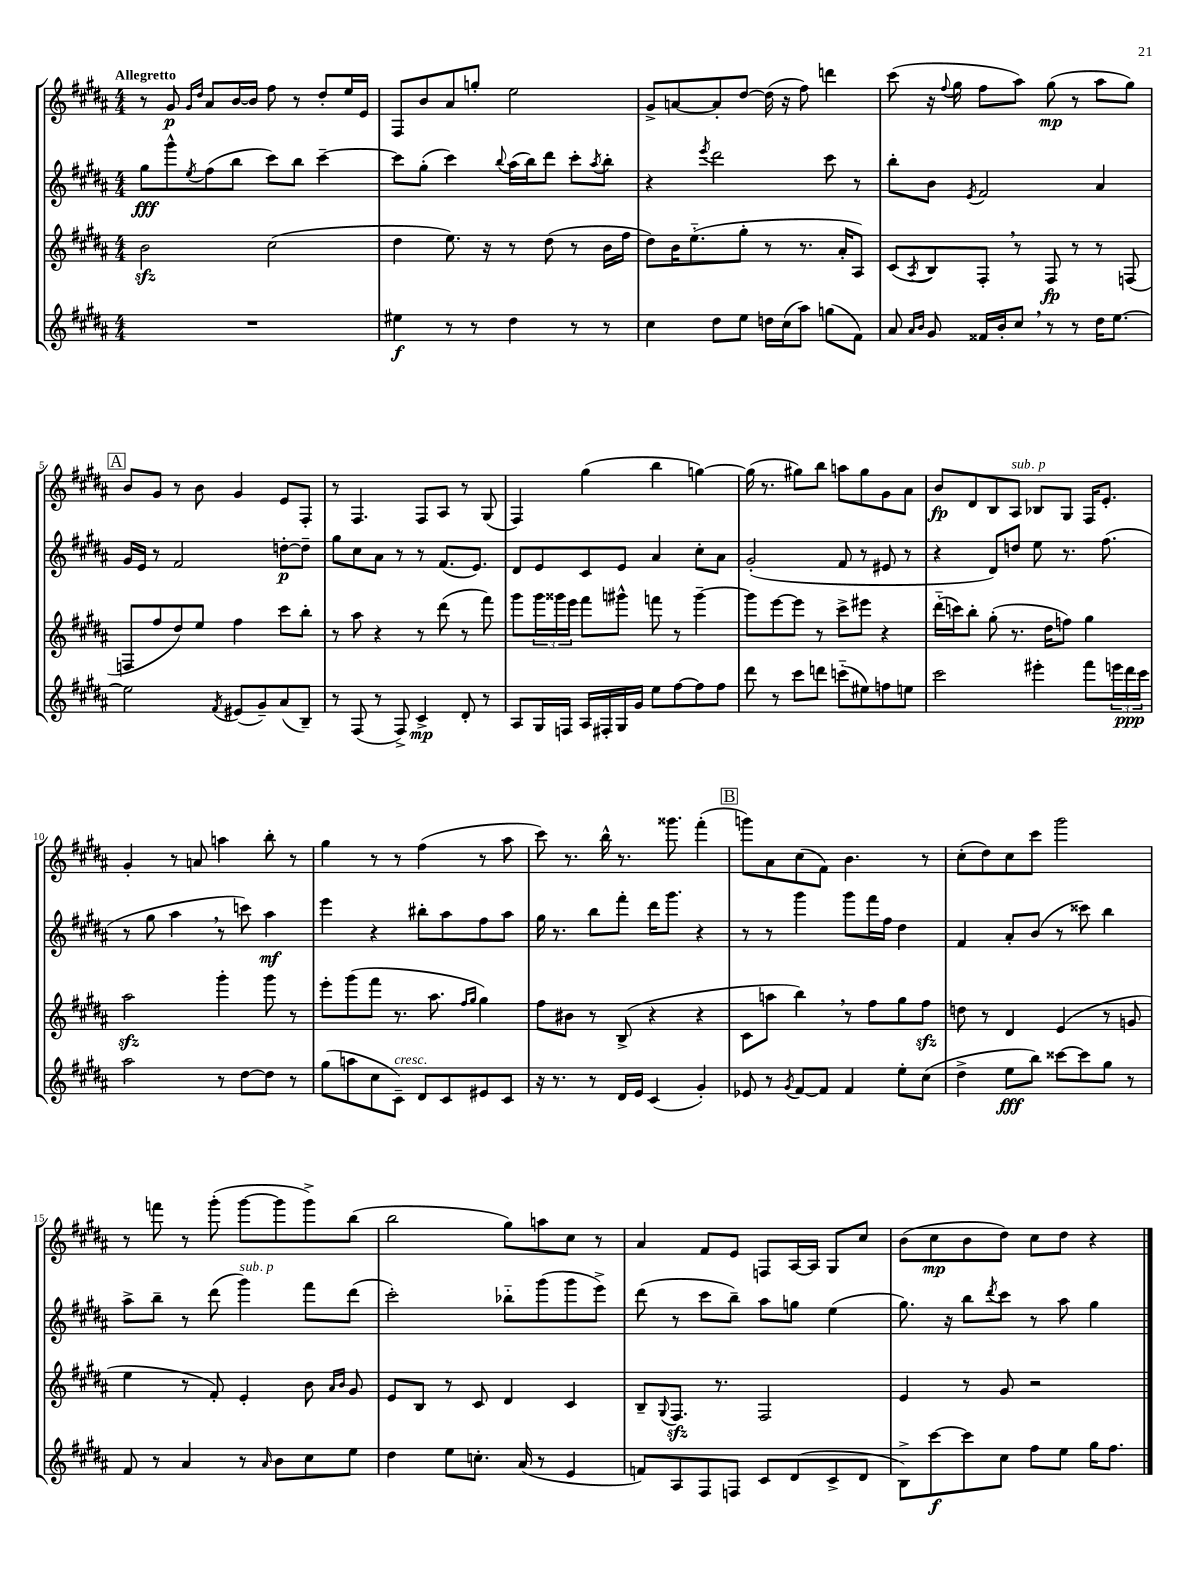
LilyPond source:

<<
\new StaffGroup <<
\new Staff = "s0" {
    \clef treble \key b \major \numericTimeSignature \time 4/4 \tempo "Allegretto"
    r8 gis'8\p \grace { gis'16 dis''16 } ais'8 b'16~ b'16 fis''8 r8 dis''8-. e''16 e'16 |
    fis8 b'8 ais'8 g''8-. e''2 |
    gis'8-> a'8~ a'8-. dis''8~ dis''16( r16 fis''8) d'''4 |
    cis'''8( r16 \appoggiatura { fis''8 } gis''16 fis''8 ais''8) gis''8\mp( r8 ais''8 gis''8) |
    \mark \markup { \box "A" } b'8 gis'8 r8 b'8 gis'4 e'8 fis8-. |
    r8 fis4. fis8 ais8 r8 gis8( |
    fis4) gis''4( b''4 g''4~) |
    g''16( r8. gis''8) b''8 a''8 gis''8 gis'8 ais'8 |
    b'8\fp dis'8 b8 ais8^\markup { \italic "sub. p" } bes8 gis8 fis16 e'8.-. |
    gis'4-. r8 a'8 a''4 b''8-. r8 |
    gis''4 r8 r8 fis''4( r8 ais''8 |
    cis'''8) r8. b''16-^ r8. gisis'''8. fis'''4-.( |
    \mark \markup { \box "B" } g'''8) ais'8 cis''8( fis'8) b'4. r8 |
    cis''8-.( dis''8) cis''8 cis'''8 gis'''2 |
    r8 f'''8 r8 gis'''8-.( gis'''8~ gis'''8 gis'''8->) b''8( |
    b''2 gis''8) a''8 cis''8 r8 |
    ais'4 fis'8 e'8 f8 ais16~ ais16 gis8 cis''8 |
    b'8( cis''8\mp b'8 dis''8) cis''8 dis''8 r4 \bar "|." |
}
\new Staff = "s1" {
    \clef treble \key b \major \numericTimeSignature \time 4/4
    gis''8\fff gis'''8-^ \acciaccatura { e''8 } fis''8( b''8 cis'''8) b''8 cis'''4~-- |
    cis'''8 gis''8-.( cis'''4) \appoggiatura { b''8 } ais''16( b''16) dis'''8 cis'''8-. \acciaccatura { ais''8 } b''8-. |
    r4 \acciaccatura { e'''8 } dis'''2 cis'''8 r8 |
    b''8-. b'8 \acciaccatura { e'8 } fis'2 ais'4 |
    \mark \markup { \box "A" } gis'16 e'16 r8 fis'2 d''8~-.\p d''8-- |
    gis''8 cis''8 ais'8 r8 r8 fis'8.( e'8.) |
    dis'8 e'8 cis'8 e'8 ais'4 cis''8-. ais'8 |
    gis'2-.( fis'8 r8 eis'8 r8 |
    r4 dis'8) d''8 e''8 r8. fis''8.( |
    r8 gis''8 ais''4 \breathe r8 c'''8) ais''4\mf |
    e'''4 r4 bis''8-. ais''8 fis''8 ais''8 |
    gis''16 r8. b''8 fis'''8-. dis'''16 gis'''8. r4 |
    \mark \markup { \box "B" } r8 r8 gis'''4 gis'''8 fis'''16 fis''16 dis''4 |
    fis'4 ais'8-. b'8( r8 cisis'''8) b''4 |
    ais''8-> b''8-- r8 dis'''8( gis'''4^\markup { \italic "sub. p" }) fis'''8 dis'''8( |
    cis'''2-.) bes''8-_ gis'''8( gis'''8 e'''8->) |
    dis'''8( r8 cis'''8 b''8--) ais''8 g''8 e''4( |
    gis''8.) r16 b''8 \acciaccatura { dis'''8 } cis'''8 r8 ais''8 gis''4 \bar "|." |
}
\new Staff = "s2" {
    \clef treble \key b \major \numericTimeSignature \time 4/4
    b'2\sfz cis''2( |
    dis''4 e''8.) r16 r8 dis''8( r8 b'16 fis''16 |
    dis''8) b'16 e''8.-_( gis''8-. r8 r8. ais'16-. ais8) |
    cis'8( \acciaccatura { ais8 } b8) fis8-. \breathe r8 fis8\fp r8 r8 f8( |
    \mark \markup { \box "A" } f8 fis''8 dis''8) e''8 fis''4 cis'''8 b''8-. |
    r8 ais''8 r4 r8 dis'''8( r8 fis'''8) |
    gis'''8 \tuplet 3/2 { gis'''16 gisis'''16 e'''16 } fis'''8 gis'''8-^ f'''8 r8 gis'''4~-- |
    gis'''8 e'''8~ e'''8 r8 cis'''8-> eis'''8 r4 |
    dis'''16-_( c'''16) b''8-. gis''8-.( r8. dis''16 f''8) gis''4 |
    ais''2\sfz gis'''4-. gis'''8 r8 |
    e'''8-. gis'''8( fis'''8 r8. ais''8. \grace { fis''16 gis''16 } gis''4) |
    fis''8 bis'8 r8 b8->( r4 r4 |
    \mark \markup { \box "B" } cis'8 a''8 b''4) \breathe r8 fis''8 gis''8 fis''8\sfz |
    d''8 r8 dis'4 e'4( r8 g'8 |
    e''4 r8 fis'8-.) e'4-. b'8 \grace { ais'16 b'16 } gis'8 |
    e'8 b8 r8 cis'8 dis'4 cis'4 |
    b8-- \appoggiatura { gis8 } fis8.\sfz r8. fis2 |
    e'4 r8 gis'8 r2 \bar "|." |
}
\new Staff = "s3" {
    \clef treble \key b \major \numericTimeSignature \time 4/4
    R1 |
    eis''4\f r8 r8 dis''4 r8 r8 |
    cis''4 dis''8 e''8 d''16 cis''16( ais''8) g''8( fis'8) |
    ais'8 \grace { ais'16 b'16 } gis'8 fisis'16 b'16-. cis''8 \breathe r8 r8 dis''16 e''8.~ |
    \mark \markup { \box "A" } e''2 \acciaccatura { fis'8 } eis'8( gis'8--) ais'8( b8--) |
    r8 fis8( r8 fis8->) cis'4->\mp dis'8-. r8 |
    ais8 gis16 f16 ais16 fis16-. gis16 gis'16 e''8 fis''8~ fis''8 fis''8 |
    dis'''8 r8 cis'''8 d'''8 c'''8-_( eis''8) f''8 e''8 |
    cis'''2 eis'''4-. fis'''8 \tuplet 3/2 { e'''16 dis'''16\ppp cis'''16 } |
    ais''2 r8 dis''8~ dis''8 r8 |
    gis''8( a''8 cis''8 cis'8--^\markup { \italic "cresc." }) dis'8 cis'8 eis'8 cis'8 |
    r16 r8. r8 dis'16 e'16 cis'4( gis'4-.) |
    \mark \markup { \box "B" } ees'8 r8 \acciaccatura { gis'8 } fis'8~ fis'8 fis'4 e''8-. cis''8( |
    dis''4-> e''8\fff b''8) cisis'''8~ cisis'''8 gis''8 r8 |
    fis'8 r8 ais'4 r8 \grace { ais'16 } b'8 cis''8 e''8 |
    dis''4 e''8 c''8.-. ais'16( r8 e'4 |
    f'8) ais8 fis8 f8 cis'8 dis'8( cis'8-> dis'8 |
    b8->) cis'''8~\f cis'''8 cis''8 fis''8 e''8 gis''16 fis''8. \bar "|." |
}
>>
>>
